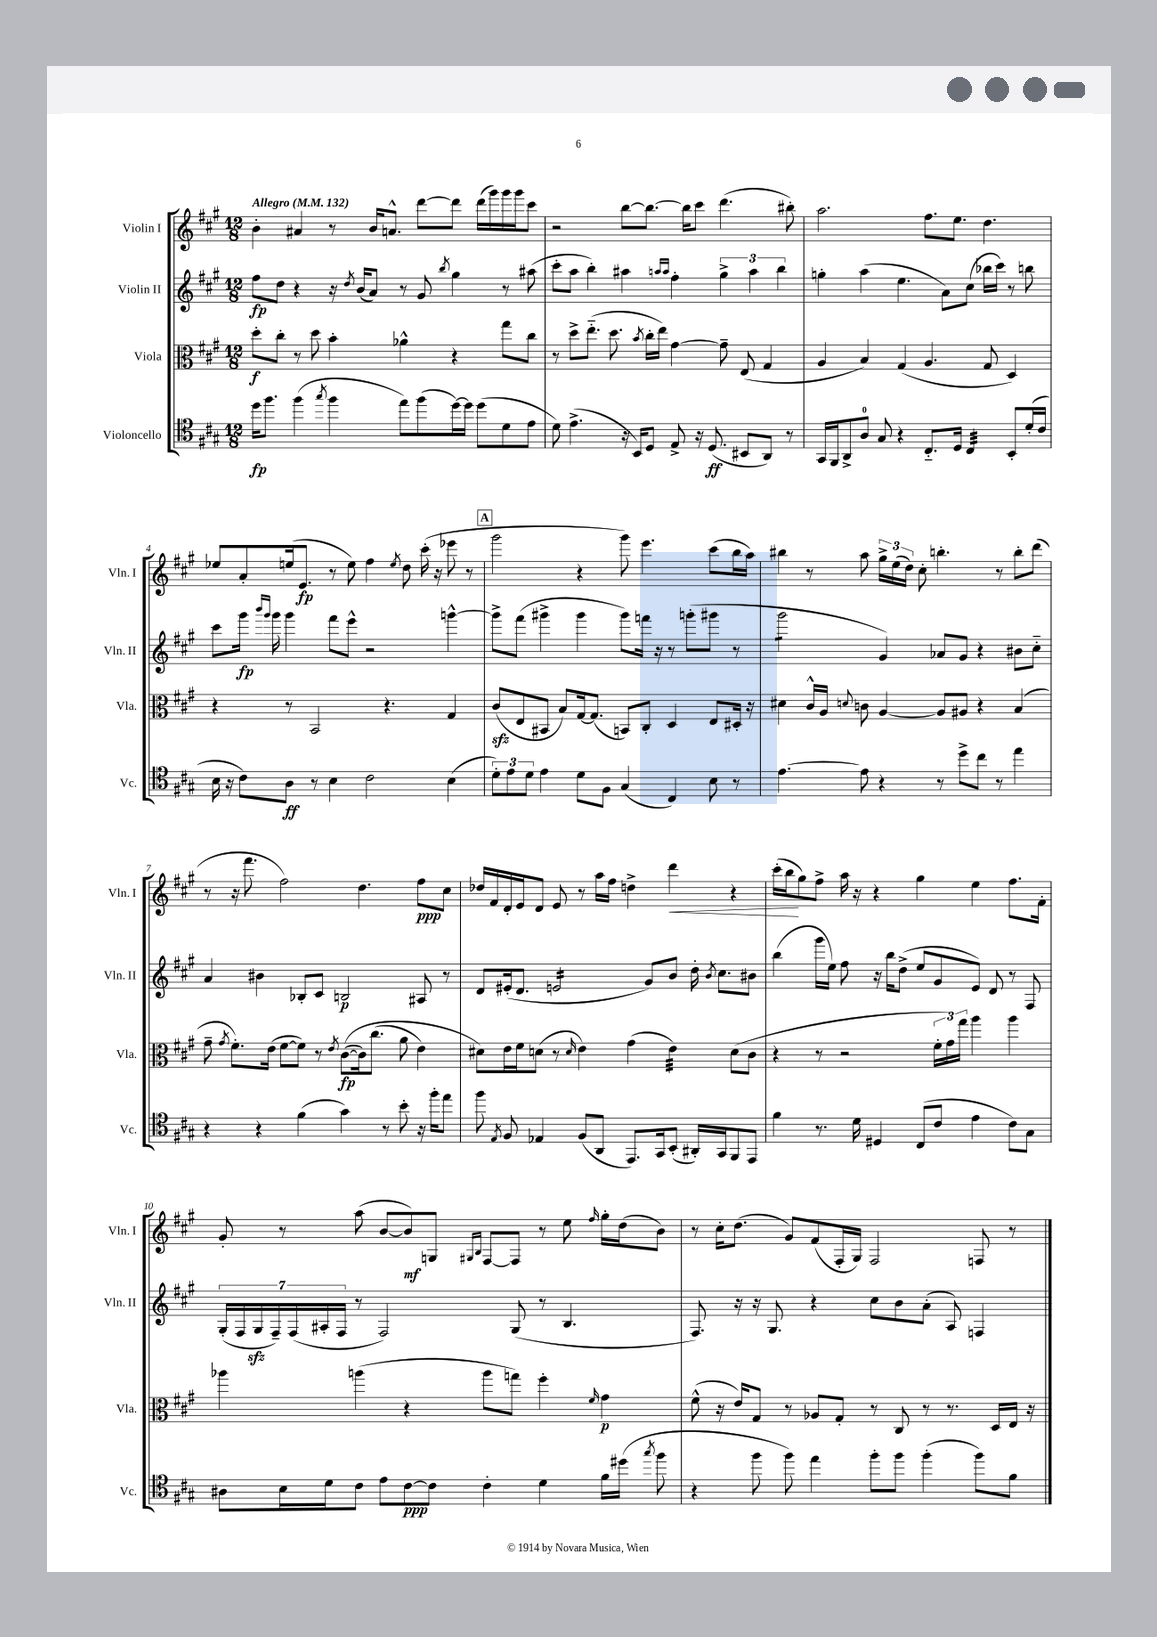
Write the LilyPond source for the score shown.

<<
\new StaffGroup <<
\new Staff = "s0" \with { instrumentName = "Violin I" shortInstrumentName = "Vln. I" } {
    \clef treble \key a \major \numericTimeSignature \time 12/8 \tempo "Allegro" 4 = 132
    \autoBeamOff b'4-. ais'4 r8 b'16[ a'8.]-^ d'''8[~ d'''8] d'''16[( gis'''16) gis'''16 gis'''16 cis'''8] |
    r2 b''8[~ b''8.]~ b''16[ cis'''8] d'''4.( bis''8-.) |
    a''2. fis''8.[ e''8.] d''4. |
    ees''8[ a'8-. e''16( e'8.]\fp r8 e''8) fis''4 \acciaccatura { e''8 } d''8 cis'''16-.( r16 ees'''8 r8 |
    \mark \markup { \box "A" } gis'''2 r4 gis'''8) e'''4. cis'''8[( b''16 a''16]) |
    bis''4 r8 a''8 \tuplet 3/2 { gis''16[-> e''16( d''16]) } cis''8-. b''4.-. r8 b''8[-. d'''8]( |
    r8 r16 fis'''8. fis''2) d''4. fis''8[\ppp cis''8] |
    des''16[ fis'16 d'16-. e'16 d'8] e'8 r8 a''16[ fis''16] d''4-> d'''4\< r4 |
    cis'''16[-.( b''16\! gis''8) fis''8]-> a''16 r16 r4 gis''4 e''4 fis''8.[ fis'16]-. |
    gis'8-. r8 a''8( b'8[~ b'8\mf) g8] \grace { gis16[ b16] } fis8[~ fis8] r8 e''8 \grace { fis''16 } gis''16[-. d''16( b'8]) |
    r8 cis''16[-. d''8.]( gis'8[) fis'8( fis16-. gis16]) fis2 f8 r8 \bar "|." |
}
\new Staff = "s1" \with { instrumentName = "Violin II" shortInstrumentName = "Vln. II" } {
    \clef treble \key a \major \numericTimeSignature \time 12/8
    \autoBeamOff fis''8[\fp d''8] r4 r16 \acciaccatura { d''8 } b'16[( a'8]) r8 gis'8 \acciaccatura { b''8 } gis''4 r8 ais''8( |
    cis'''8[-. a''8] b''4-.) ais''4 \grace { a''16[ a''16] } fis''4-. \tuplet 3/2 { gis''4-> a''4 b''4 } |
    g''4-. a''4( e''4. a'8[) cis''8]( bes''16[ cis'''16]) r8 b''8 |
    cis'''8[ gis'''16]\fp \grace { b'''16[ gis'''16] } gis'''16 gis'''4 fis'''8[ e'''8]-^ r2 g'''4~-^ |
    \mark \markup { \box "A" } g'''8[-> fis'''8]( gis'''4-> gis'''4 gis'''8[) f'''16] r16 r8 g'''8[-.( gis'''8] r8 |
    gis'''2:8 gis'4) aes'8[ gis'8] r4 bis'8[ cis''8]-_ |
    a'4 bis'4 bes8[-. cis'8] b2\p ais8 r8 |
    d'8[ eis'16-.( d'8.] e'2:16 gis'8[) b'8] d''16-. \acciaccatura { b'8 } cis''8.[ bis'8] |
    b''4( gis'''16[ e''16]) fis''8 r16 b''16[ d''8]->( e''8[ gis'8 e'8]) d'8 r8 fis8 |
    \tuplet 7/4 { gis16[-.( fis16 gis16\sfz fis16--) fis16( ais16-. fis16] } r8 fis2) gis8( r8 b4. |
    fis8.) r16 r16 gis8. r4 cis''8[ b'8 a'8]-.( a8) f4 \bar "|." |
}
\new Staff = "s2" \with { instrumentName = "Viola" shortInstrumentName = "Vla." } {
    \clef alto \key a \major \numericTimeSignature \time 12/8
    \autoBeamOff d''8[-.\f cis''8]-. r8 d''8 b'4-. aes'4-^ r4 gis''8[ cis''8] |
    r8 d''8[-> e''8.]-_( d''8. \acciaccatura { b'8 } cis''16[-. e''16]) gis'4~ gis'8-- e8( gis4 |
    a4 b4) gis4( a4. gis8 d4) |
    r4 r8 b,2 r4. gis4 |
    \mark \markup { \box "A" } cis'8[\sfz( e8 bis,8] b8[) gis16~ gis8.]( b,8[) cis8]-. d4 e8[ dis16]-. r16 |
    dis'4 cis'16[-^ a16] \appoggiatura { d'8 } c'8 a4~ a8[ ais8] r4 b4( |
    gis'8-- \acciaccatura { gis'8 } fis'8.[-.) e'16]( fis'8[~ fis'8]) r8 \acciaccatura { e'8 } cis'8[~\fp(\( cis'16) cis''8.]( a'8 e'4) |
    dis'8[\) e'16 fis'16 d'8]( r8 \grace { d'16 } e'4) gis'4( e'4:32) d'8[( cis'8] |
    r4 r8 r2 \tuplet 3/2 { fis'16[-. gis'16) gis''16] } a''4 a''4 |
    aes''4 a''4( r4 a''8[ g''8]) fis''4-. \grace { fis'16 } gis'4\p |
    fis'8-^( r16 e'16[) gis8] r8 aes8[ gis8]-. r8 cis8 r8 r8. d16[ e16] r16 \bar "|." |
}
\new Staff = "s3" \with { instrumentName = "Violoncello" shortInstrumentName = "Vc." } {
    \clef tenor \key a \major \numericTimeSignature \time 12/8
    \autoBeamOff d''16[\fp fis''8.] fis''4( \acciaccatura { gis''8 } fis''4 e''8[) fis''8( d''16~) d''16] d''8[( d'8 e'8] |
    d'8) e'4.->( r16 b,16[) d8] e8-> r16 d8.\ff( bis,8[ a,8]) r8 |
    gis,16[ fis,16 a,8-> a8]-0 gis8 r4 cis8.[-_ d16] cis4:32 b,8[-. d'16-.( cis'16] |
    b16 r16 cis'8[) a8]\ff r8 b4 cis'2 b4( |
    \mark \markup { \box "A" } \tuplet 3/2 { d'8[-.) e'8 d'8] } e'4 d'8[ fis8] gis4( cis4) b8 r8 |
    e'4.~ e'8 r4 r8 d''8[-> cis''8] r8 e''4 |
    r4 r4 fis'4( gis'4) r8 b'8-. r16 fis''16[-. e''8] |
    fis''8 \acciaccatura { e8 } fis8 ees4 fis8[( a,8] e,8.[) gis,16 b,8]-.( ais,16[-.) gis,16 fis,8 e,8] |
    fis'4 r8. d'16 dis4 cis8[( cis'8] e'4 cis'8[) gis8] |
    ais8[ b16 d'16 cis'8] e'8[ cis'8~\ppp cis'8] cis'4-. d'4 fis'16[ dis''16]( \acciaccatura { gis''8 } fis''8 |
    r4 fis''8 fis''8) e''4 fis''8[-. fis''8] fis''4-.( fis''8[) fis'8] \bar "|." |
}
>>
>>
